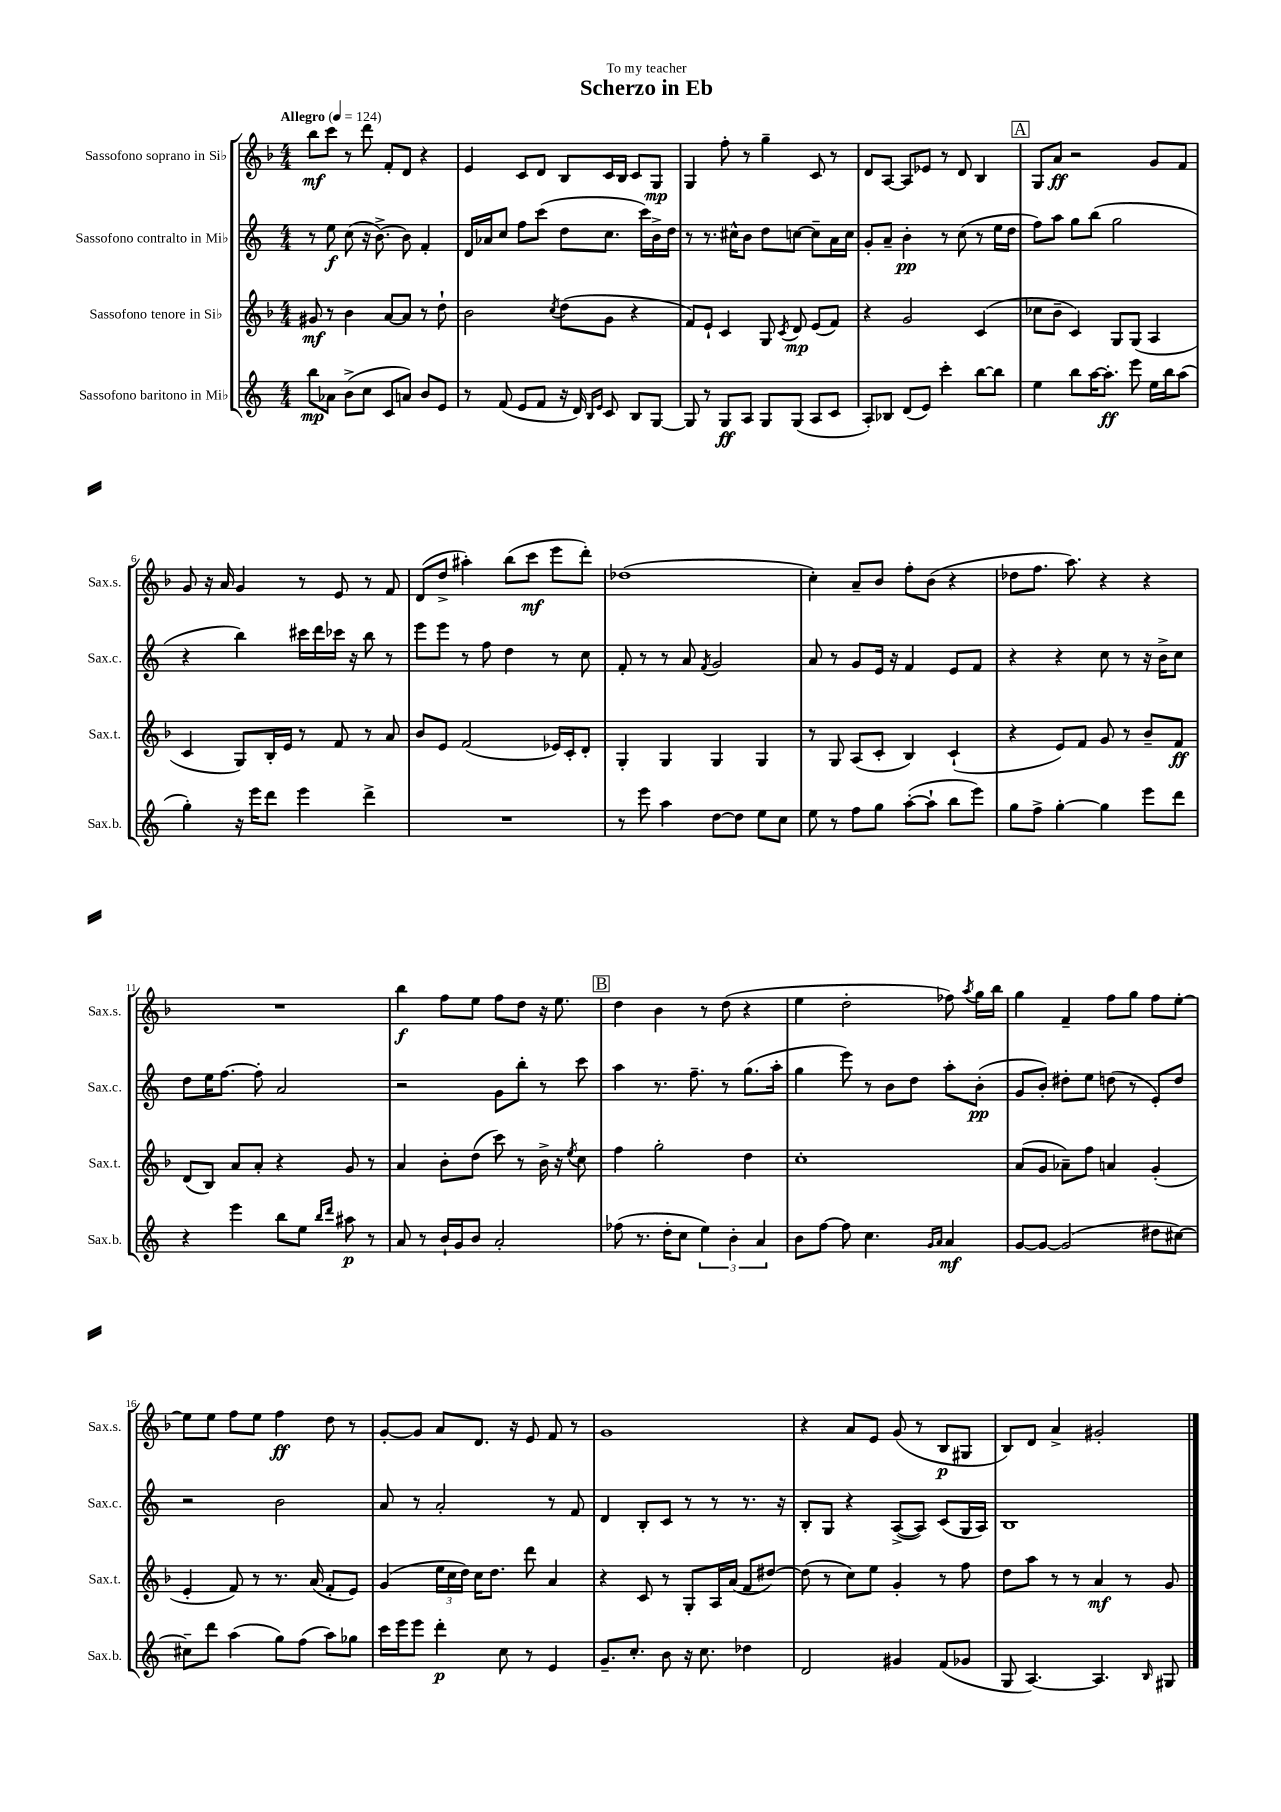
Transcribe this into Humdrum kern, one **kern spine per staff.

**kern	**dynam	**kern	**dynam	**kern	**dynam	**kern	**dynam
*part4	*part4	*part3	*part3	*part2	*part2	*part1	*part1
*staff4	*staff4	*staff3	*staff3	*staff2	*staff2	*staff1	*staff1
*I"Sassofono baritono in Mi♭	*	*I"Sassofono tenore in Si♭	*	*I"Sassofono contralto in Mi♭	*	*I"Sassofono soprano in Si♭	*
*I'Sax.b.	*	*I'Sax.t.	*	*I'Sax.c.	*	*I'Sax.s.	*
*clefG2	*	*clefG2	*	*clefG2	*	*clefG2	*
*k[]	*	*k[b-]	*	*k[]	*	*k[b-]	*
*M4/4	*	*M4/4	*	*M4/4	*	*M4/4	*
*MM124	*	*MM124	*	*MM124	*	*MM124	*
=1	=1	=1	=1	=1	=1	=1	=1
!	!	!	!	!	!	!LO:TX:a:B:t=Allegro	!
8bb\L	mp	8g#X/	mf	8r	.	8bb-\L	mf
8a-X\J	.	8r	.	8ee\	f	8ccc\J	.
(8b^\L	.	4b-\	.	(8cc\	.	8r	.
8cc\J	.	.	.	16r	.	8ddd\	.
.	.	.	.	[8.b^\)	.	.	.
8c/L	.	[8a/L	.	.	.	8f'/L	.
8an/J)	.	8a/J]	.	8b\]	.	8d/J	.
8b/L	.	8r	.	4f'/	.	4r	.
8e/J	.	8dd`\	.	.	.	.	.
=2	=2	=2	=2	=2	=2	=2	=2
8r	.	2b-\	.	16d/LL	.	4e/	.
.	.	.	.	16a-X/J	.	.	.
(8f/	.	.	.	8cc/J	.	.	.
8e/L	.	.	.	8ff\L	.	8c/L	.
8f/J	.	.	.	(8ccc\J	.	8d/J	.
.	.	8qcc/	.	.	.	.	.
16r	.	(8dd\L	.	8dd\L	.	8B-/L	.
16d/)	.	.	.	.	.	.	.
16qqB/LL	.	.	.	.	.	.	.
16qqe/JJ	.	.	.	.	.	.	.
8c/	.	8g\J	.	8.cc\J	.	16c/L	.
.	.	.	.	.	.	16B-/JJ	.
8B/L	.	4r	.	.	.	8c/L	.
.	.	.	.	16ccc\LL)	.	.	.
[8G/J	.	.	.	16b^\	.	8G/J	mp
.	.	.	.	16dd\JJ	.	.	.
=3	=3	=3	=3	=3	=3	=3	=3
8G/]	.	8f/L)	.	8r	.	4G/	.
8r	.	8e`/J	.	8.r	.	.	.
8G/L	ff	4c/	.	.	.	8ff'\	.
.	.	.	.	16cc#X^^\KL	.	.	.
8A/J	.	.	.	8b\J	.	8r	.
8G/L	.	8G/	.	8dd\L	.	4gg~\	.
.	.	8qc/	.	.	.	.	.
(8G/J	.	8d/	mp	[8ccn\J	.	.	.
8A/L	.	(8e/L	.	8cc~\L]	.	8c/	.
8c/J	.	8f/J)	.	16a\L	.	8r	.
.	.	.	.	16cc\JJ	.	.	.
=4	=4	=4	=4	=4	=4	=4	=4
8A'/L)	.	4r	.	8g'/L	.	8d/L	.
8B-X/J	.	.	.	8a~/J	.	[8A/J	.
(8d/L	.	2g/	.	4b'\	pp	8A/L]	.
8e/J)	.	.	.	.	.	8e-X/J	.
4ccc'\	.	.	.	8r	.	8r	.
.	.	.	.	(8cc\	.	8d/	.
[8bb\L	.	(4c/	.	8r	.	4B-/	.
8bb\J]	.	.	.	16ee\LL	.	.	.
.	.	.	.	16dd\JJ	.	.	.
!!LO:REH:place=s1:t=A
=5	=5	=5	=5	=5	=5	=5	=5
4ee\	.	8cc-X\L	.	8ff\L)	.	8G/L	.
.	.	8b-~\J	.	8aa\J	.	8a/J	ff
8bb\L	.	4c/)	.	8gg\L	.	2r	.
[16aa\K	.	.	.	(8bb\J	.	.	.
8.aa'\J]	ff	.	.	.	.	.	.
.	.	8G/L	.	2gg\	.	.	.
8eee\	.	(8G/J	.	.	.	.	.
16ee\LL	.	4A/	.	.	.	8g/L	.
16bb\J	.	.	.	.	.	.	.
(8aa\J	.	.	.	.	.	8f/J	.
!!LO:LB:g=z
=6	=6	=6	=6	=6	=6	=6	=6
4gg'\)	.	4c/	.	4r	.	8g/	.
.	.	.	.	.	.	16r	.
.	.	.	.	.	.	16a/	.
16r	.	8G/L)	.	4bb\)	.	4g/	.
16eee\KL	.	.	.	.	.	.	.
8ddd\J	.	16B-'/L	.	.	.	.	.
.	.	16e/JJ	.	.	.	.	.
4eee\	.	8r	.	16ccc#X\LL	.	8r	.
.	.	.	.	16ddd\	.	.	.
.	.	8f/	.	16ccc-X\JJ	.	8e/	.
.	.	.	.	16r	.	.	.
4ddd^\	.	8r	.	8bb\	.	8r	.
.	.	8a/	.	8r	.	8f/	.
=7	=7	=7	=7	=7	=7	=7	=7
1r	.	8b-/L	.	8eee\L	.	(8d/L	.
.	.	8e/J	.	8eee\J	.	8dd^/J	.
.	.	(2f/	.	8r	.	4aa#X'\)	.
.	.	.	.	8ff\	.	.	.
.	.	.	.	4dd\	.	(8bb-\L	.
.	.	.	.	.	.	8ccc\J	mf
.	.	16e-X/LL)	.	8r	.	8eee\L	.
.	.	16c'/J	.	.	.	.	.
.	.	8d'/J	.	8cc\	.	8ddd'\J)	.
=8	=8	=8	=8	=8	=8	=8	=8
8r	.	4G'/	.	8f'/	.	(1dd-X	.
8eee\	.	.	.	8r	.	.	.
4aa\	.	4G/	.	8r	.	.	.
.	.	.	.	8a/	.	.	.
.	.	.	.	8qf/	.	.	.
[8dd\L	.	4G/	.	2g/	.	.	.
8dd\J]	.	.	.	.	.	.	.
8ee\L	.	4G/	.	.	.	.	.
8cc\J	.	.	.	.	.	.	.
=9	=9	=9	=9	=9	=9	=9	=9
8ee\	.	8r	.	8a/	.	4cc'\)	.
8r	.	8G/	.	8r	.	.	.
8ff\L	.	(8A/L	.	8g/L	.	8a~/L	.
8gg\J	.	8c'/J	.	16e/Jk	.	8b-/J	.
.	.	.	.	16r	.	.	.
([8aa'\L	.	4B-/)	.	4f/	.	8ff'\L	.
8aa`\J]	.	.	.	.	.	(8b-\J	.
8bb\L	.	(4c`/	.	8e/L	.	4r	.
8eee\J)	.	.	.	8f/J	.	.	.
=10	=10	=10	=10	=10	=10	=10	=10
8gg\L	.	4r	.	4r	.	8dd-X\L	.
8ff^\J	.	.	.	.	.	8.ff\J	.
[4gg'\	.	8e/L)	.	4r	.	.	.
.	.	.	.	.	.	8.aa\)	.
.	.	8f/J	.	.	.	.	.
4gg\]	.	8g/	.	8cc\	.	4r	.
.	.	8r	.	8r	.	.	.
8eee\L	.	8b-~/L	.	16r	.	4r	.
.	.	.	.	16b^\KL	.	.	.
8ddd\J	.	8f/J	ff	8cc\J	.	.	.
!!LO:LB:g=z
=11	=11	=11	=11	=11	=11	=11	=11
4r	.	(8d/L	.	8dd\L	.	1r	.
.	.	8B-/J)	.	16ee\K	.	.	.
.	.	.	.	[8.ff\J	.	.	.
4eee\	.	8a/L	.	.	.	.	.
.	.	8a'/J	.	8ff'\]	.	.	.
8bb\L	.	4r	.	2a/	.	.	.
8ee\J	.	.	.	.	.	.	.
16qqbb/LL	.	.	.	.	.	.	.
16qqddd/JJ	.	.	.	.	.	.	.
8aa#X\	p	8g/	.	.	.	.	.
8r	.	8r	.	.	.	.	.
=12	=12	=12	=12	=12	=12	=12	=12
8a/	.	4a/	.	2r	.	4bb-\	f
8r	.	.	.	.	.	.	.
16b`/LL	.	8b-'\L	.	.	.	8ff\L	.
16g/J	.	.	.	.	.	.	.
8b/J	.	(8dd\J	.	.	.	8ee\J	.
2a'/	.	8ccc\)	.	8g\L	.	8ff\L	.
.	.	8r	.	8bb'\J	.	8dd\J	.
.	.	16b-^\	.	8r	.	16r	.
.	.	16r	.	.	.	8.ee\	.
.	.	8qee/	.	.	.	.	.
.	.	8cc\	.	8ccc\	.	.	.
!!LO:REH:place=s1:t=B
=13	=13	=13	=13	=13	=13	=13	=13
(8ff-X\	.	4ff\	.	4aa\	.	4dd\	.
8.r	.	.	.	.	.	.	.
.	.	2gg'\	.	8.r	.	4b-\	.
16dd'\KL	.	.	.	.	.	.	.
8cc\J	.	.	.	.	.	.	.
.	.	.	.	8.ff~\	.	.	.
6ee\)	.	.	.	.	.	8r	.
.	.	.	.	8r	.	(8dd\	.
6b'\	.	.	.	.	.	.	.
.	.	4dd\	.	(8.gg\L	.	4r	.
6a/	.	.	.	.	.	.	.
.	.	.	.	16aa'\Jk	.	.	.
=14	=14	=14	=14	=14	=14	=14	=14
8b\L	.	1cc'	.	4gg\	.	4ee\	.
[8ff\J	.	.	.	.	.	.	.
8ff\]	.	.	.	8eee\)	.	2dd'\	.
4.cc\	.	.	.	8r	.	.	.
.	.	.	.	8b\L	.	.	.
.	.	.	.	8dd\J	.	.	.
16qqg/LL	.	.	.	.	.	.	.
16qqa/JJ	.	.	.	.	.	.	.
4a/	mf	.	.	8aa'\L	.	8ff-X\)	.
.	.	.	.	.	.	8qaa/	.
.	.	.	.	(8b'\J	pp	16gg\LL	.
.	.	.	.	.	.	16bb-\JJ	.
=15	=15	=15	=15	=15	=15	=15	=15
[8g/L	.	(8a/L	.	8g/L	.	4gg\	.
8g/J_	.	8g/J	.	8b'/J)	.	.	.
(2g/]	.	8a-X~\L)	.	8dd#X'\L	.	4f~/	.
.	.	8ff\J	.	8ee\J	.	.	.
.	.	4an/	.	(8ddn\	.	8ff\L	.
.	.	.	.	8r	.	8gg\J	.
8dd#X\L	.	(4g'/	.	8e'/L)	.	8ff\L	.
[8cc#X\J)	.	.	.	8dd/J	.	[8ee'\J	.
!!LO:LB:g=z
=16	=16	=16	=16	=16	=16	=16	=16
8cc#X~\L]	.	4e'/	.	2r	.	8ee\L]	.
8ddd\J	.	.	.	.	.	8ee\J	.
(4aa\	.	8f/)	.	.	.	8ff\L	.
.	.	8r	.	.	.	8ee\J	.
8gg\L)	.	8.r	.	2b\	.	4ff\	ff
(8ff\J	.	.	.	.	.	.	.
.	.	(16a/	.	.	.	.	.
8aa\L)	.	8f'/L	.	.	.	8dd\	.
8gg-X\J	.	8e/J)	.	.	.	8r	.
=17	=17	=17	=17	=17	=17	=17	=17
16ccc\LL	.	(4g/	.	8a/	.	[8g'/L	.
16eee\J	.	.	.	.	.	.	.
8eee\J	.	.	.	8r	.	8g/J]	.
4ddd'\	p	24ee\LL	.	2a'/	.	8a/L	.
.	.	24cc\	.	.	.	.	.
.	.	24dd\JJ)	.	.	.	.	.
.	.	16cc\KL	.	.	.	8.d/J	.
.	.	8.dd\J	.	.	.	.	.
8cc\	.	.	.	.	.	.	.
.	.	.	.	.	.	16r	.
8r	.	8ddd\	.	.	.	8e/	.
4e/	.	4a/	.	8r	.	8f/	.
.	.	.	.	8f/	.	8r	.
=18	=18	=18	=18	=18	=18	=18	=18
8.g~/L	.	4r	.	4d/	.	1g	.
8.cc'/J	.	.	.	.	.	.	.
.	.	8c/	.	8B'/L	.	.	.
8b\	.	8r	.	8c/J	.	.	.
16r	.	8G'/L	.	8r	.	.	.
8.cc\	.	.	.	.	.	.	.
.	.	16A/L	.	8r	.	.	.
.	.	(16a/JJ	.	.	.	.	.
4dd-X\	.	8f/L	.	8.r	.	.	.
.	.	[8dd#X/J)	.	.	.	.	.
.	.	.	.	16r	.	.	.
=19	=19	=19	=19	=19	=19	=19	=19
2d/	.	(8dd#\]	.	8B'/L	.	4r	.
.	.	8r	.	8G/J	.	.	.
.	.	8cc\L)	.	4r	.	8a/L	.
.	.	8ee\J	.	.	.	8e/J	.
4g#X/	.	4g'/	.	([8A^/L	.	(8g/	.
.	.	.	.	8A/J])	.	8r	.
(8f/L	.	8r	.	(8c/L	.	8B-/L	p
8g-X/J	.	8ff\	.	16G/L	.	8G#X/J	.
.	.	.	.	16A/JJ)	.	.	.
=20	=20	=20	=20	=20	=20	=20	=20
8G/	.	8dd\L	.	1B	.	8B-/L)	.
[4.A/)	.	8aa\J	.	.	.	8d/J	.
.	.	8r	.	.	.	4a^/	.
.	.	8r	.	.	.	.	.
4.A/]	.	4a/	mf	.	.	2g#X'/	.
.	.	8r	.	.	.	.	.
16qqB/	.	.	.	.	.	.	.
8G#X/	.	8g/	.	.	.	.	.
==	==	==	==	==	==	==	==
*-	*-	*-	*-	*-	*-	*-	*-
